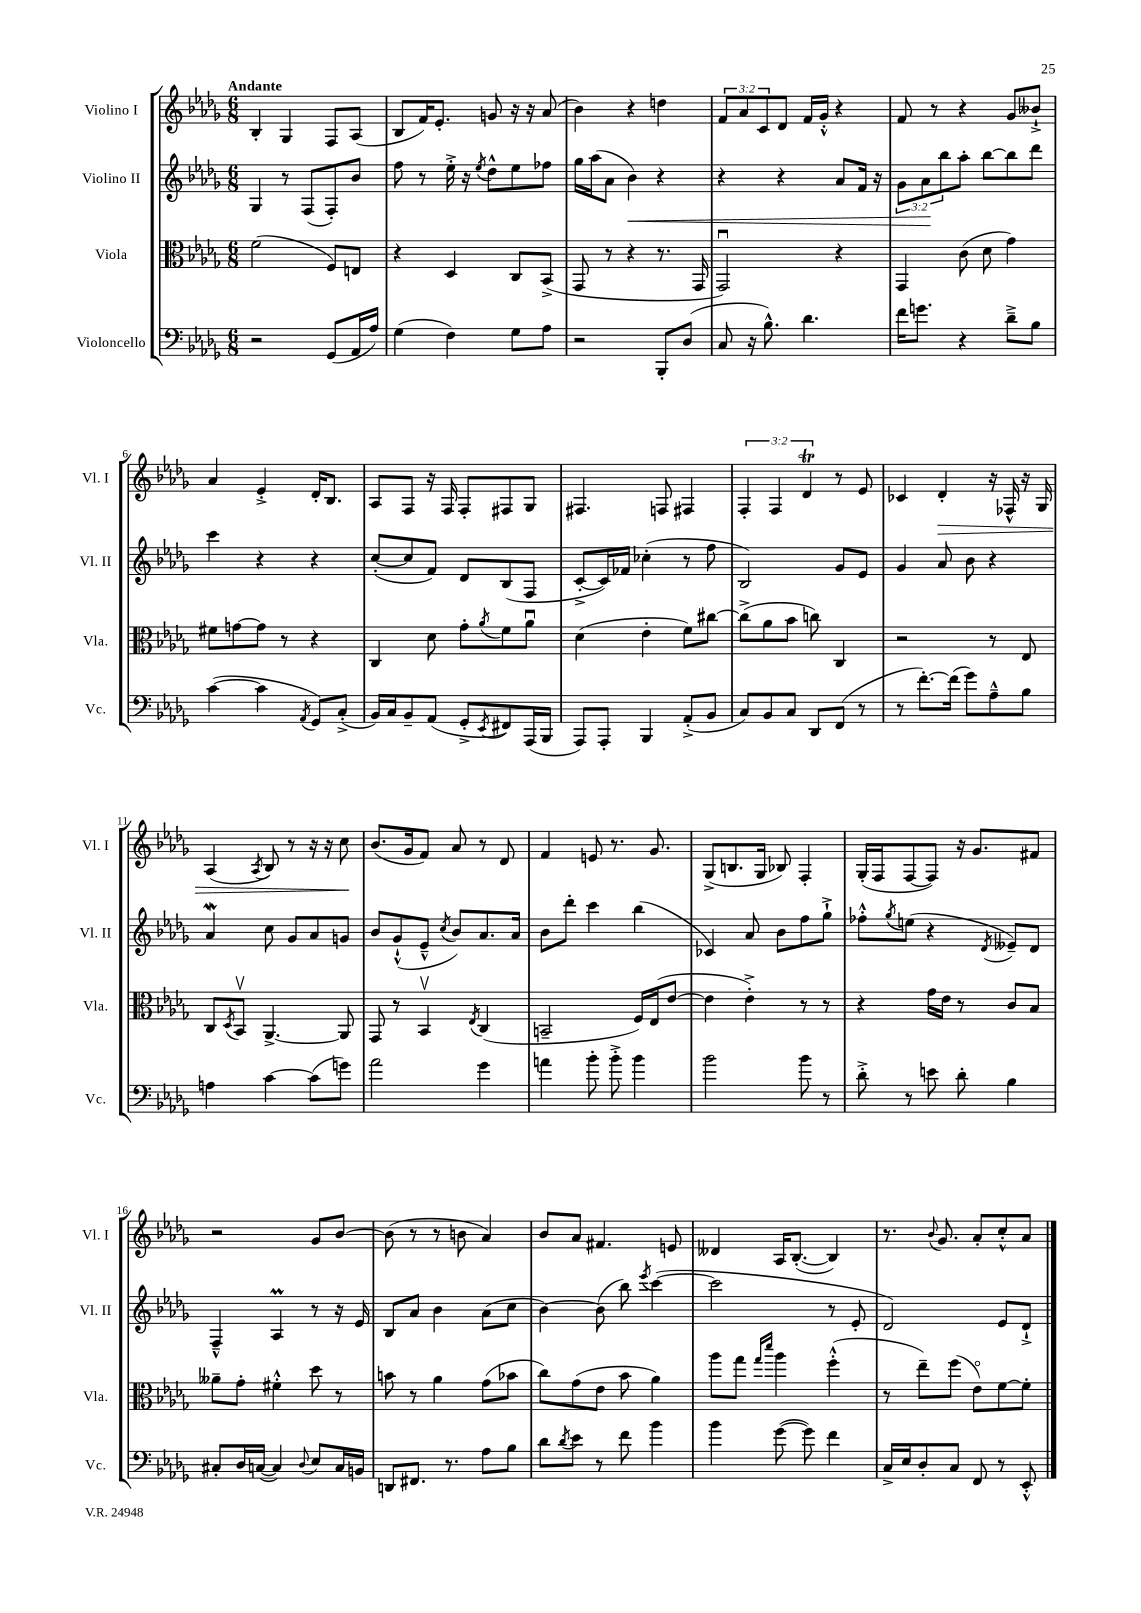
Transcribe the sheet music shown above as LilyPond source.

<<
\new StaffGroup <<
\new Staff = "s0" \with { instrumentName = "Violino I" shortInstrumentName = "Vl. I" } {
    \clef treble \key des \major \numericTimeSignature \time 6/8 \override Staff.TupletNumber.text = #tuplet-number::calc-fraction-text \tempo "Andante"
    bes4-. ges4 f8 aes8( |
    bes8 f'16) ees'8.-. g'8 r16 r16 aes'8( |
    bes'4) r4 d''4 |
    \tuplet 3/2 { f'8 aes'8 c'8 } des'8 f'16 ges'16-.-^ r4 |
    f'8 r8 r4 ges'8 beses'8-!-> |
    aes'4 ees'4-.-> des'16-. bes8. |
    aes8 f8 r16 f16 f8-. fis8 ges8 |
    fis4. f8 fis4 |
    \tuplet 3/2 { f4-. f4 des'4\trill } r8 ees'8 |
    ces'4 des'4-.\> r16 fes16-^ r16 ges16 |
    aes4( \acciaccatura { aes8 } bes8) r8 r16 r16 c''8\! |
    bes'8.( ges'16 f'8) aes'8 r8 des'8 |
    f'4 e'8 r8. ges'8. |
    ges8->( b8. ges16 bes8) f4-. |
    ges16-.( f16 f8~ f8) r16 ges'8. fis'8 |
    r2 ges'8 bes'8~ |
    bes'8( r8 r8 b'8 aes'4) |
    bes'8 aes'8 fis'4. e'8 |
    deses'4 aes16 bes8.~-.( bes4) |
    r8. \appoggiatura { bes'8 } ges'8. aes'8-. c''8-.-^ aes'8 \bar "|." |
}
\new Staff = "s1" \with { instrumentName = "Violino II" shortInstrumentName = "Vl. II" } {
    \clef treble \key des \major \numericTimeSignature \time 6/8 \override Staff.TupletNumber.text = #tuplet-number::calc-fraction-text
    ges4 r8 f8( f8-.) bes'8 |
    f''8 r8 ees''16-.-> r16 \acciaccatura { ees''8 } des''8-^ ees''8 fes''8 |
    ges''16 aes''16( aes'8 bes'4\<) r4 |
    r4 r4 aes'8 f'16 r16 |
    \tuplet 3/2 { ges'8 aes'8\! bes''8 } aes''8-. bes''8~ bes''8 des'''8 |
    c'''4 r4 r4 |
    c''8~-.( c''8 f'8) des'8 bes8( f8 |
    c'8~-.-> c'16) fes'16 ces''4-.( r8 f''8 |
    bes2) ges'8 ees'8 |
    ges'4 aes'8 bes'8 r4 |
    aes'4\mordent c''8 ges'8 aes'8 g'8 |
    bes'8 ges'8-!-^( ees'8---^ \acciaccatura { c''8 } bes'8) aes'8. aes'16 |
    bes'8 des'''8-. c'''4 bes''4( |
    ces'4) aes'8 bes'8 f''8 ges''8-!-> |
    fes''8-.-^ \acciaccatura { ges''8 } e''8( r4 \acciaccatura { des'8 } eeses'8--) des'8 |
    f4---^ aes4\prall r8 r16 ees'16 |
    bes8 aes'8 bes'4 aes'8( c''8 |
    bes'4~) bes'8( bes''8) \acciaccatura { ees'''8 } c'''4~( |
    c'''2 r8 ees'8-. |
    des'2) ees'8 des'8-!-> \bar "|." |
}
\new Staff = "s2" \with { instrumentName = "Viola" shortInstrumentName = "Vla." } {
    \clef alto \key des \major \numericTimeSignature \time 6/8
    f'2( f8) e8 |
    r4 des4 c8 bes,8->( |
    ges,8 r8 r4 r8. ges,16 |
    ges,2\downbow) r4 |
    ges,4 c'8( des'8 ges'4) |
    fis'8 g'8~ g'8 r8 r4 |
    c4 des'8 ges'8-. \acciaccatura { aes'8 } f'8 aes'8\downbow |
    des'4( ees'4-. f'8) cis''8~ |
    cis''8->( aes'8 bes'8 c''8) c4 |
    r2 r8 ees8 |
    c8 \acciaccatura { des8 } bes,8\upbow aes,4.~-> aes,8 |
    ges,8 r8 bes,4\upbow \acciaccatura { ees8 } c4( |
    b,2-- f16) ees16( ees'8~ |
    ees'4 ees'4-.->) r8 r8 |
    r4 ges'16 ees'16 r8 c'8 bes8 |
    aeses'8-- ges'8-. fis'4-.-^ des''8 r8 |
    b'8 r8 aes'4 ges'8( bes'8 |
    c''8) ges'8( ees'8 bes'8 aes'4) |
    aes''8 ges''8 \grace { ges''16 des'''16 } aes''4 f''4-.-^( |
    r8 ees''8--) f''8( ees'8\flageolet) f'8~ f'8-. \bar "|." |
}
\new Staff = "s3" \with { instrumentName = "Violoncello" shortInstrumentName = "Vc." } {
    \clef bass \key des \major \numericTimeSignature \time 6/8
    r2 ges,8( aes,16 aes16) |
    ges4( f4) ges8 aes8 |
    r2 bes,,8-. des8( |
    c8 r16 bes8.-^) des'4. |
    f'16 g'8. r4 des'8---> bes8 |
    c'4~( c'4 \acciaccatura { aes,8 } ges,8) c8-.->( |
    bes,16) c16 bes,8-- aes,8( ges,8-.-> \acciaccatura { ees,8 } fis,8) aes,,16( bes,,16 |
    aes,,8) aes,,8-. bes,,4 aes,8-.->( bes,8 |
    c8) bes,8 c8 des,8 f,8( r8 |
    r8 f'8.~-.) f'16( ges'8) aes8---^ bes8 |
    a4 c'4~ c'8( g'8) |
    aes'2 ges'4 |
    a'4 bes'8-. bes'8-.-> bes'4 |
    bes'2 bes'8 r8 |
    des'8-.-> r8 e'8 des'8-. bes4 |
    cis8-. des16 c16~( c4) \appoggiatura { des8 } ees8 c16 b,16 |
    d,8 fis,8. r8. aes8 bes8 |
    des'8 \acciaccatura { des'8 } ees'8 r8 f'8 bes'4 |
    bes'4 ges'8~( ges'8) f'4 |
    c16-> ees16 des8-. c8 f,8 r8 ees,8-.-^ \bar "|." |
}
>>
>>
